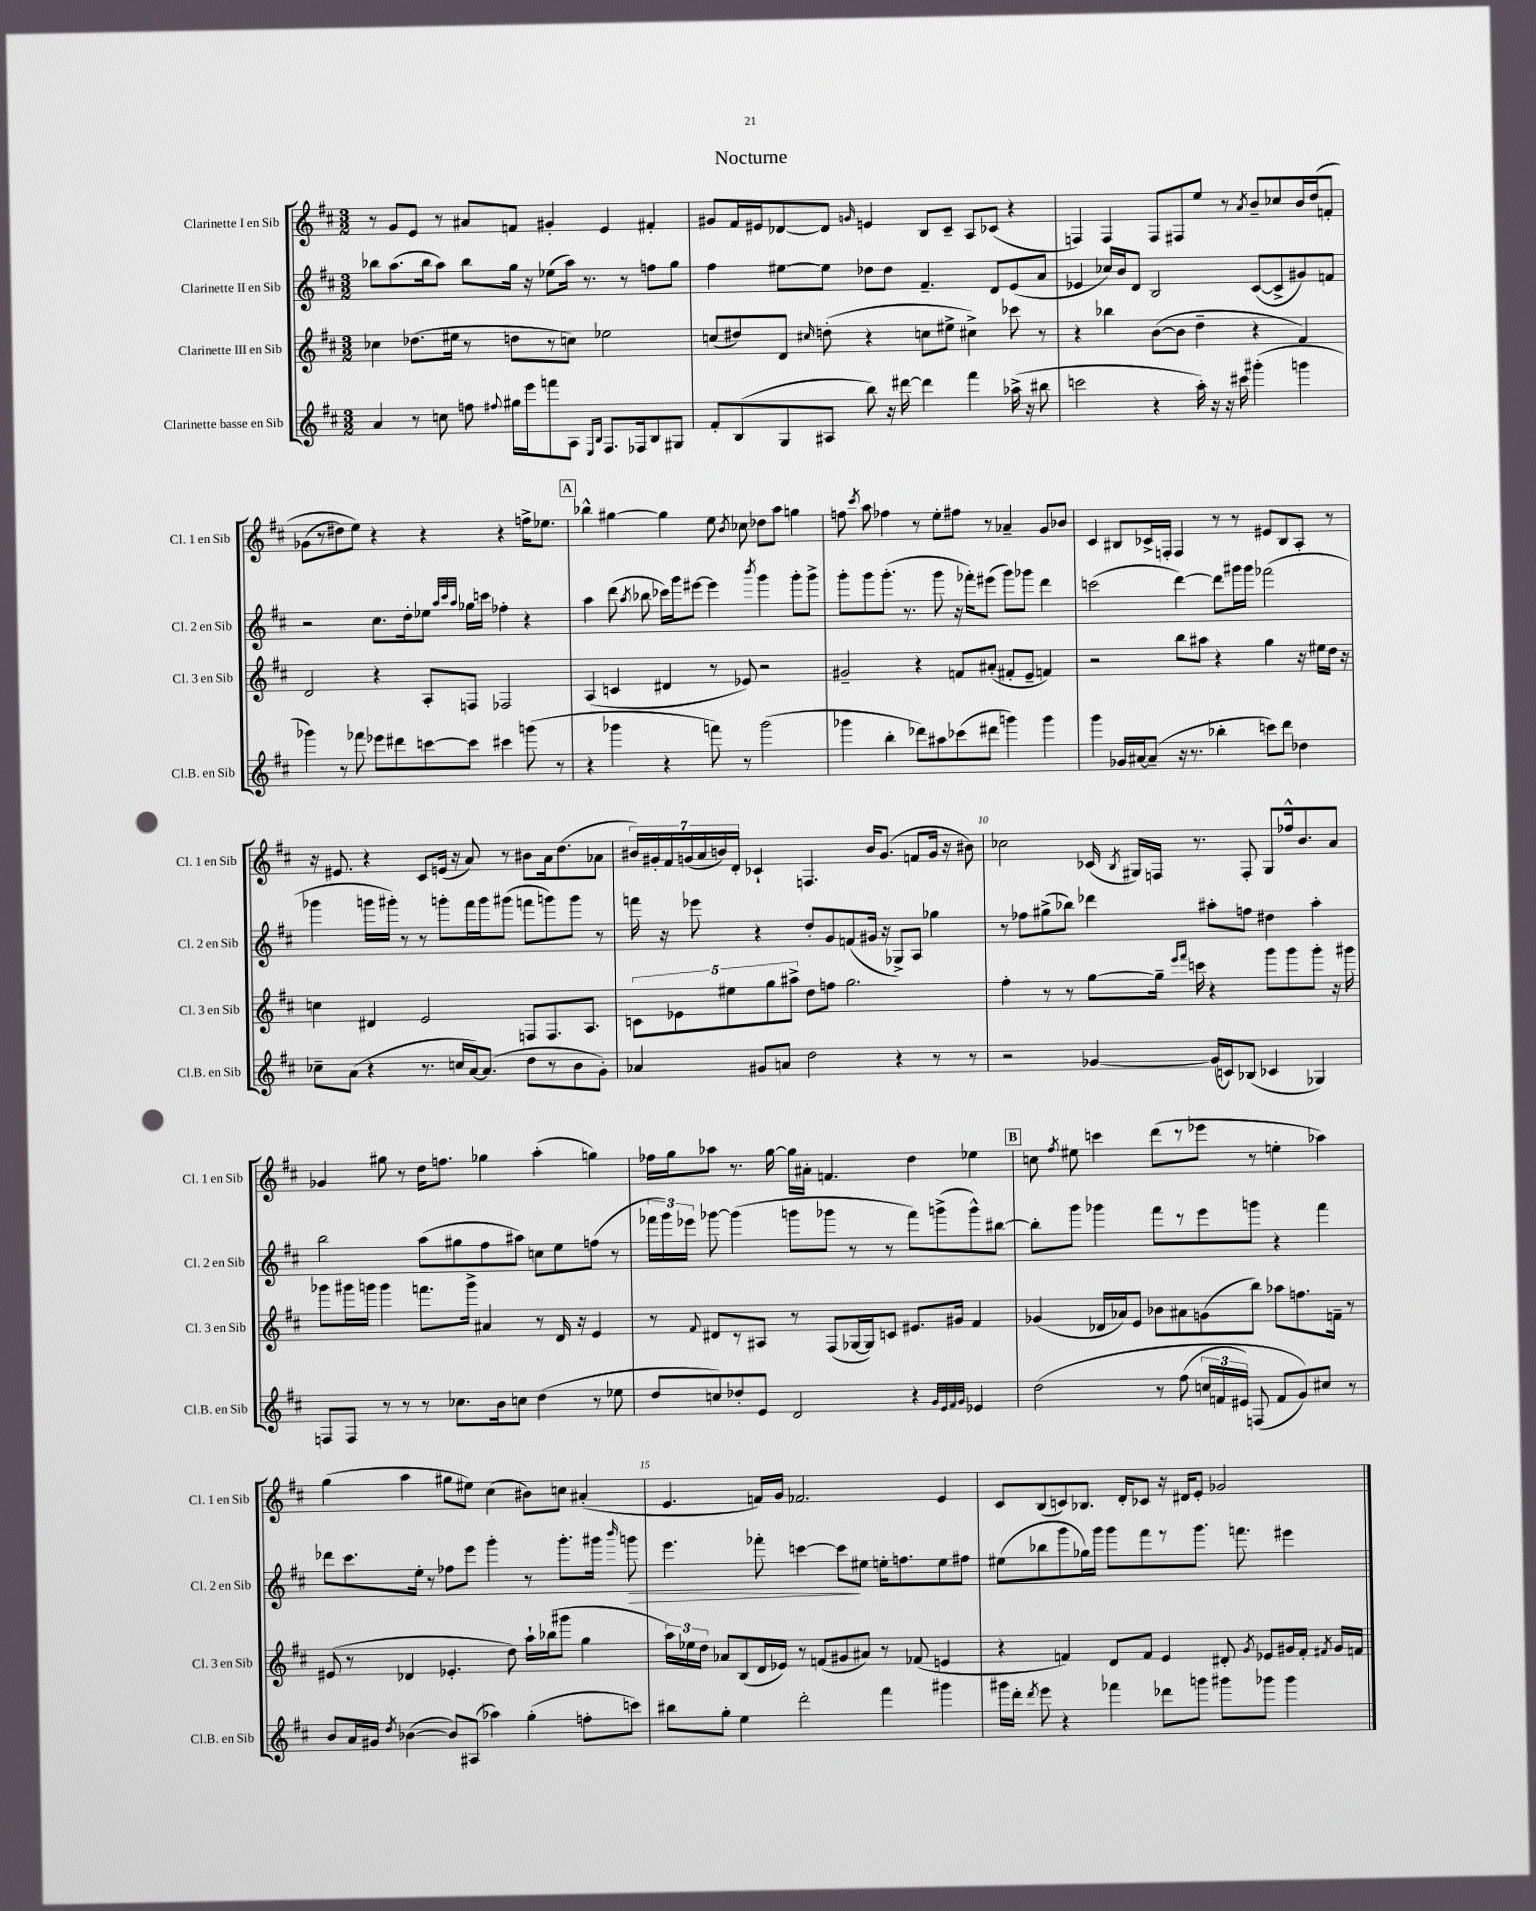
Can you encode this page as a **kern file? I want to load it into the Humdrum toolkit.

**kern	**kern	**kern	**kern
*staff4	*staff3	*staff2	*staff1
*clefG2	*clefG2	*clefG2	*clefG2
*k[f#c#]	*k[f#c#]	*k[f#c#]	*k[f#c#]
*M3/2	*M3/2	*M3/2	*M3/2
4a/	4cc-\	8bb-\L	8r
.	.	(8.aa\	8g/L
8r	(8.dd-\L	.	8e/J
.	.	16bb-\k	.
8cc\	.	8aa\J)	8r
.	16ee#\Jk	.	.
8ff\	8r	8bb-\L	8a#/L
8qqff#/	.	.	.
16gg#\LL	8dd\L	16gg\Jk	8f/J
16eee\J	.	16r	.
8fff\	8r	(8ee-\L	4g#'/
8A\J	8cc\J)	16aa\Jk)	.
.	.	8.r	.
16qqE/LL	.	.	.
16qqB/JJ	.	.	.
8.F#/L	2ee-\	.	4e/
.	.	8r	.
16F-/k	.	.	.
8B/	.	8ff\L	4f#'/
8G#/J	.	8gg\J	.
=	=	=	=
8f#'/L	(8cc/L	4ff#\	8g#/L
(8B/	8dd#/)	.	16f#/L
.	.	.	16e#/J
8G/	8d/J	[8ee#\L	[8d-/
.	16qqcc#/	.	.
8A#/J	(8dd'\	8ee#\]J	8d-/]J
.	.	.	16qqg/
8bb\)	4r	8dd-\L	4e/
16r	.	8dd-\J	.
[16ddd#\	.	.	.
4ddd#\]	8cc\L	4.f#~/	8B/L
.	8ee#^\J	.	8c#~/J
4fff#\	4cc#^\)	.	8A/L
.	.	8d/L	(8c-/J
(16aa-^\	8ccc-\	(8e/	4r
16r	.	.	.
8bb#\	8r	8a/J	.
=	=	=	=
2ccc\	4r	4e-/	4F/)
.	4bb-\	16cc-/LL)	4F/
.	.	16b/J	.
.	.	8d/J	.
4r	([8b\L	2B/	8F/L
.	8b\]J	.	8F#/
16aa'\)	4dd~\	.	8ee/J
16r	.	.	.
16r	.	.	8r
16ccc#\	.	.	.
.	.	.	8qa/
(4ggg#'\	4r	([8c#/L	8b~/L
.	.	8c#^/]	8cc-/
4ggg\	4f#/)	8g#/)	16b/L
.	.	.	&(16dd/J
.	.	8f/J	8f'/J
=	=	=	=
4ggg-\)	2d/	2r	(8g-\L
.	.	.	8r
8r	.	.	8dd#\)
8fff-\	.	.	8ee\J&)
8eee-\L	4r	8.cc#\L	4r
8ddd#\	.	.	.
.	.	16dd'\k	.
[8ccc\	8A'/L	8ee-\J	4r
.	.	32qqaa/LLL	.
.	.	32qqccc#/	.
.	.	32qqaa/JJJ	.
8ccc\]J	8F/J	16gg-\LL	.
.	.	16ccc\JJ	.
4ccc#\	2F-/	4ff-'\	4r
(8ggg\	.	4r	16ff^\LK
.	.	.	8.ee-\J
8r	.	.	.
=	=	=	=
4r	(4A/	4aa\	4bb-^^\
4ggg-\	4c/	(8ddd\	[4gg#\
.	.	8qaa/	.
.	.	8bb-\	.
4r	4d#/	16ccc-\LL)	4gg#\]
.	.	16ggg\J	.
.	.	[8eee#\J	.
8fff\)	8r	4eee#\]	8ee\
.	.	.	8qb/
8r	8e-/)	.	8cc-\
.	.	8qbbb/	.
(2ggg-\	2r	4ggg\	8dd-\L
.	.	.	8aa\J
.	.	8ggg'\L	4gg\
.	.	8ggg^\J	.
=	=	=	=
4ggg-\	2g#~/	8ggg'\L	8ff\
.	.	.	8qccc#/
.	.	8ggg\	8aa\
4bb'\	.	(8.ggg'\J	4ff-\
.	.	8.r	.
8ddd-\L)	4r	.	8r
8aa#\	.	8ggg\	8ee'\L
(8ccc-\	8f/L	16r	8ff#\J
.	.	16fff-'\LK)	.
8ddd#\J	(8a#'/J	(8eee#\J	8r
4ggg\)	8f#'/L	8ggg\L)	4a-~/
.	8e~/J	8ggg-\J	.
4ggg\	4f/)	4ddd\	8g/L
.	.	.	8b-/J
=	=	=	=
4ggg\	2r	(2ccc\	4c#/
16g-/LL	.	.	8B#/L
[16a#/J	.	.	.
(8a#~/]J	.	.	16c-^/L
.	.	.	16F'/JJ
16r	8bb\L	[4ddd\)	4F/
8.r	.	.	.
.	8aa#\J	.	.
4bb-'\	4r	8ddd\]L	8r
.	.	16ggg#\L	8r
.	.	16ggg#\JJ	.
8ccc\L)	4gg\	(2fff-\	8e#/L
8ddd\J	.	.	8B#/
4dd-\	16r	.	8A'/J
.	16ee#\LL	.	.
.	16dd\JJ	.	8r
.	16r	.	.
=	=	=	=
8cc-~\L	4cc\	4ggg-\	16r
.	.	.	8.e#/
(8a\J	.	.	.
4r	4d#/	16ggg\LL	4r
.	.	16ggg#'\JJ)	.
.	.	8r	.
8.r	2e/	8r	8c#/L
.	.	8ggg'\L	(16e/Jk
16cc/LL	.	.	16r
[16a/J)	.	16fff#\L	8a/)
(8.a/]J	.	16ggg\J	.
.	.	(8ggg#\J	8r
8dd\L	8F/L	8fff\L	8b#\L
8r	8.F/	8ggg\)	16a\k
.	.	.	(8.dd\
8b\	.	8ggg\J	.
.	8.A/J	.	.
8g'\J)	.	8r	8a-\J
=	=	=	=
4a-/	10c\L	16fff\	28b#/LL)
.	.	.	28g#'/
.	.	16r	.
.	.	.	28f#/
.	10e-\	.	.
.	.	.	(28g/
.	.	8eee-\	.
.	.	.	28a/
.	.	.	28b/)
.	10ee#\	.	.
.	.	.	28d'/JJ
8g#/L	.	4r	4c-`/
.	10gg\	.	.
8a/J	.	.	.
.	10aa#^\J	.	.
2dd\	8dd\L	8dd'/L	4.F/
.	8ff\J	8g/	.
.	2.gg\	(8f/	.
.	.	16g#/Jk	16b/LK
.	.	16r	(8.g/J
4r	.	8G-^/L)	.
.	.	8A/J	8f/L
8r	.	4gg-\	16g/Jk
.	.	.	16r
8r	.	.	8b#\)
=	=	=	=
2r	4ff#'\	8r	2cc-\
.	.	8ff-\L	.
.	8r	(8gg#^\	.
.	8r	8bb-\J)	.
[4g-/	[8gg\L	4ddd-\	(16c-/
.	.	.	8qB/
.	.	.	16G#/LL)
.	16gg~\]Jk	.	16F/JJ
.	16qqeee/LL	.	.
.	16qqfff#/JJ	.	.
.	16ccc\	.	8.r
(16g-/]LL	4r	8aa#'\L	.
16c/J)	.	.	.
(8B-/J	.	8ff\J	8F'/
4c-/	8ggg\L	4dd#\	8G#/L
.	8ggg\	.	16ff-^^/k
.	.	.	8.b/
4G-/)	8ggg'\J	4aa#'\	.
.	16r	.	8a/J
.	16ggg#\	.	.
=	=	=	=
8F/L	8ggg-\L	2bb\	4g-/
8F/J	16ggg#\L	.	.
.	16ggg\JJ	.	.
8r	4ggg\	.	8gg#\
8r	.	.	8r
8r	8.fff\L	(8aa\L	16dd\LK
.	.	.	8.ff\J
8.cc-\L	.	8gg#\	.
.	16ggg^\Jk	.	.
.	4a#/	8ff#\	4gg-\
16b\k	.	.	.
8cc\J	.	8aa#\J)	.
(4dd\	8r	8cc\L	(4aa'\
.	16d/	8ee\	.
.	16r	.	.
8r	4e/	(8ff\J	4gg\)
8ee-\	.	8r	.
=	=	=	=
8dd/L	8r	24fff-\LL	16ff-\LL
.	.	24ggg\)	.
.	.	.	16gg\J
.	.	24eee-\JJ	.
.	8qqf#/	.	.
8cc/)	8d#/L	[8ggg-\	8aa-\J
8dd-'/	8r	(4ggg-\]	8.r
8e/J	8A#/J	.	.
.	.	.	[16gg\
2d/	8r	8ggg\L	16gg\]LL
.	.	.	16a#'\JJ
.	(8F#/L	8ggg-\J	4.f/
.	[16G-/L	8r	.
.	16G-/]J)	.	.
.	8c/J	8r	.
4r	8.e#/L	8fff-\L)	4dd\
.	.	(8ggg^\	.
.	16g#/Jk	.	.
32qqg/LLL	.	.	.
32qqe/	.	.	.
32qqf#/	.	.	.
32qqg/JJJ	.	.	.
4e-/	4f#/	8ggg^^\)	4ee-\
.	.	[8bb#\J	.
=	=	=	=
&(2dd\	(4g-/	8bb#'\]L	8cc\
.	.	.	8qff#/
.	.	8ggg\J	8ee#\
.	16d-/LL	4ggg-\	4ccc\
.	16a-/J)	.	.
.	8e/J	.	.
8r	8b-\L	8fff#\L	(8ddd\L
(8ff#\	8a#\	8r	8r
24cc/LL	(8g\	8eee\	8eee-\J
24f/	.	.	.
24e#/JJ)	.	.	.
(8F/	8bb\J)	8ggg\J	8r
8f/L	8aa-\L	4r	4ee'\
8g/)&)	8.ff\	.	.
8cc#/J	.	4fff#\	4aa-\)
.	16f~\Jk	.	.
8r	8r	.	.
=	=	=	=
8b/L	(8e#/	8ddd-\L	(4gg\
16a/L	8r	8.ccc#\	.
16g#/JJ	.	.	.
8qdd/	.	.	.
([4b-\	4d-/	.	4aa\
.	.	16ee'\Jk	.
.	.	8r	.
8b-/]L)	4.e-'/	8ff-\L	8gg#\L
(8A#/J	.	8eee\J	8ee#\J)
4aa-\)	.	4ggg'\	(4cc#\
.	8dd\)	.	.
(4gg'\	16aa`\LL	8r	8b#\L)
.	(16bb-\J	.	.
.	8ggg#\J	8.ggg'\L	8cc\J
8ff'\L	4gg\	.	(4a#'/
.	.	16ggg#\Jk	.
.	.	16qqbbb/	.
8ccc\J)	.	8ggg\	.
=	=	=	=
8bb#\L	24aa\LL)	4.eee\	4.e/
.	24ee-\	.	.
.	24dd\JJ	.	.
8gg'\J	8a-/L	.	.
4ee\	(8B/	.	.
.	16d/L	8fff-'\	16f/LL)
.	16e-/JJ)	.	16g/JJ
2ddd'\	8r	[4ccc\	2.f-/
.	(8f/L	.	.
.	8g#/	8ccc\]L	.
.	8a#/J)	8ee#\J	.
4fff#\	8r	16ee'\LK	.
.	.	8.ff\	.
.	(8f-/	.	.
4ggg#\	4e/	8ee\	4e/
.	.	8ff#\J	.
=	=	=	=
16ggg#\LL	4r	(8ee#\L	8c#/L
16ddd'\JJ	.	.	.
8qddd/	.	.	.
8eee\	.	8bb-\	(8B/
4r	4f/)	8ggg\	8c/)
.	.	16gg-\L)	8.B-/J
.	.	16ggg\JJ	.
4fff-\	8d/L	8ggg\L	.
.	.	.	16d'/LK
.	8f/J	8fff#\	8c-/J
8ddd-\L	4e/	8r	16r
.	.	.	16d#/LK
8ggg\J	.	8.ggg\J	8e'/J
8ggg#\L	8d#'/	.	2g-/
.	.	8.fff\	.
.	8qg/	.	.
8ggg-\J	8e-/L	.	.
4ggg-\	16g#/L	4eee#\	.
.	16f'/JJ	.	.
.	8qf#/	.	.
.	16g#/LL	.	.
.	16f/JJ	.	.
==	==	==	==
*-	*-	*-	*-
